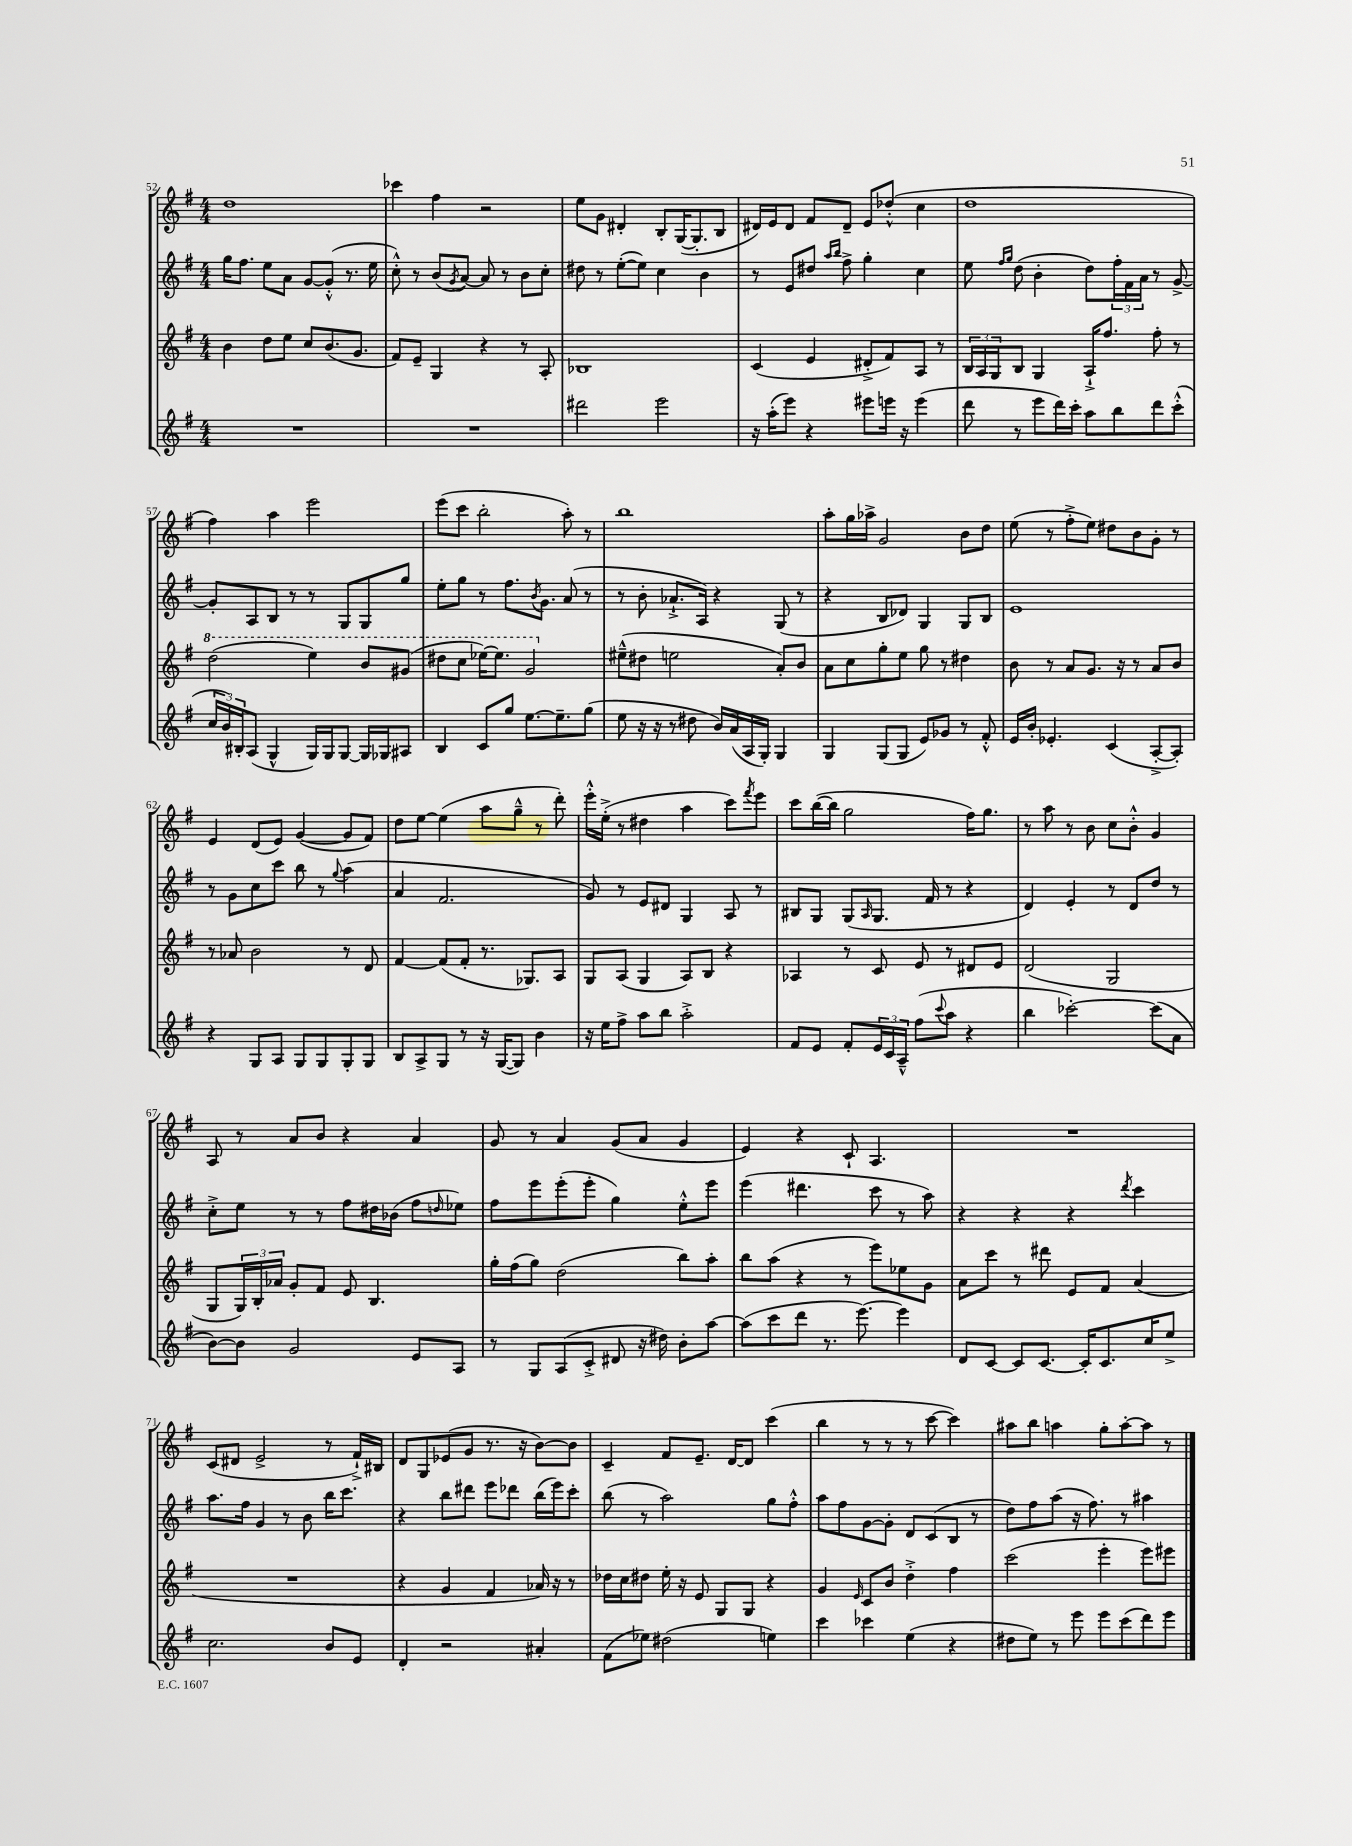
<<
\new StaffGroup <<
\new Staff = "s0" {
    \clef treble \key g \major \numericTimeSignature \time 4/4
    d''1 |
    ces'''4 fis''4 r2 |
    e''8 g'8 dis'4-. b8-. g16~( g8.-. b8 |
    dis'16) e'16 dis'8 fis'8 dis'8-- e'8 des''8-.-^( c''4 |
    d''1 |
    fis''4) a''4 e'''2 |
    e'''8( c'''8 b''2-. a''8-.) r8 |
    b''1 |
    a''8-. g''16 aes''16-> g'2 b'8 d''8 |
    e''8( r8 fis''8-.-> e''8) dis''8 b'8 g'8-. r8 |
    e'4 d'8( e'8) g'4~( g'8 fis'8) |
    d''8 e''8~ e''4( a''8 g''8---^ r8 d'''8-.) |
    e'''16-.-^ e''16-.->( r8 dis''4 a''4 c'''8) \acciaccatura { fis'''8 } e'''8 |
    c'''8 b''16~( b''16 g''2 fis''16) g''8. |
    r8 a''8 r8 b'8 c''8 b'8-.-^ g'4 |
    a8 r8 a'8 b'8 r4 a'4 |
    g'8 r8 a'4 g'8( a'8 g'4 |
    e'4) r4 c'8-! a4. |
    R1 |
    c'8( dis'8 e'2-> r8 fis'16-!->) bis16 |
    d'8 g8 ees'8( g'8 r8. r16 b'8~) b'8 |
    c'4-- fis'8 e'8.-- d'16~ d'8 c'''4( |
    b''4 r8 r8 r8 c'''8~ c'''4) |
    ais''8 b''8 a''4 g''8-. a''8~-. a''8 r8 \bar "|." |
}
\new Staff = "s1" {
    \clef treble \key g \major \numericTimeSignature \time 4/4
    g''16 fis''8. e''8 a'8 g'8~ g'8-.-^( r8. e''16 |
    c''8-.-^) r8 b'8( \acciaccatura { g'8 } a'8~) a'8 r8 b'8 c''8-. |
    dis''8 r8 e''8~-.( e''8) c''4 b'4 |
    r8 e'8 dis''8 \grace { a''16 b''16 } fis''8-> g''4-. c''4 |
    e''8 \grace { fis''16 g''16 } d''8( b'4-. d''8) \tuplet 3/2 { fis''16-. fis'16 a'16 } r8 g'8~-> |
    g'8-. a8 b8 r8 r8 g8 g8 g''8 |
    e''8-. g''8 r8 fis''8. \acciaccatura { b'8 } g'8. a'8( r8 |
    r8 b'8-. aes'8.-!-> a16) r4 g8( r8 |
    r4 b8 des'8) g4 g8 b8 |
    e'1 |
    r8 g'8 c''8 c'''8 b''8 r8 \appoggiatura { g''8 } a''4( |
    a'4 fis'2. |
    g'8) r8 e'8 dis'8 g4 a8 r8 |
    bis8 g8 g8( \grace { a16 } g8. fis'16 r8 r4 |
    d'4) e'4-. r8 d'8 d''8 r8 |
    c''8-.-> e''8 r8 r8 fis''8 dis''16 bes'16( fis''8 \grace { d''16 } ees''8) |
    fis''8 e'''8 e'''8-.( e'''8-. g''4) e''8-.-^ e'''8 |
    e'''4( dis'''4. c'''8 r8 a''8) |
    r4 r4 r4 \acciaccatura { d'''8 } c'''4 |
    a''8. fis''16 g'4 r8 b'8 b''16 c'''8. |
    r4 b''8 dis'''8 e'''8 des'''8 b''16( e'''16) c'''8-. |
    b''8( r8 a''2) g''8 fis''8-.-^ |
    a''8 fis''8 g'8~ g'8-. d'8 c'8( b8 r8 |
    d''8) fis''8 a''8( r16 fis''8.) r8 ais''4 \bar "|." |
}
\new Staff = "s2" {
    \clef treble \key g \major \numericTimeSignature \time 4/4
    b'4 d''8 e''8 c''8 b'8.( g'8. |
    fis'8) e'8-- g4 r4 r8 a8-. |
    bes1 |
    c'4( e'4 dis'8-.-> fis'8) a8 r8 |
    \tuplet 3/2 { b16 a16 g16 } b8 g4 a16-!-> fis''8. fis''8-. r8 |
    \ottava #1 d'''2( e'''4) b''8 gis''8( |
    dis'''8 c'''8 ees'''16~) ees'''8. g''2 \ottava #0 |
    eis''8---^( dis''8 e''2 a'8-.) b'8 |
    a'8 c''8 g''8-. e''8 g''8 r8 dis''4 |
    b'8 r8 a'8 g'8. r16 r8 a'8 b'8 |
    r8 aes'8 b'2 r8 d'8 |
    fis'4~ fis'8( fis'8-. r8. ges8.) a8 |
    g8 a8( g4 a8) b8 r4 |
    aes4 r8 c'8 e'8 r8 dis'8 e'8 |
    d'2( g2 |
    g8 \tuplet 3/2 { g16) b16-. aes'16 } g'8-. fis'8 e'8 b4. |
    g''16-. fis''16( g''8) d''2( b''8) a''8-. |
    b''8 a''8( r4 r8 e'''8) ees''8 g'8 |
    a'8 c'''8 r8 dis'''8 e'8 fis'8 a'4( |
    R1 |
    r4 g'4 fis'4 aes'16) r16 r8 |
    des''16 c''16 dis''8 e''16-. r16 e'8 g8 g8 r4 |
    g'4 \grace { e'16 } c'8 b'8 d''4-.-> fis''4 |
    c'''2( e'''4-. e'''8) eis'''8 \bar "|." |
}
\new Staff = "s3" {
    \clef treble \key g \major \numericTimeSignature \time 4/4
    R1 |
    R1 |
    dis'''2 e'''2 |
    r16 a''16-.( e'''8) r4 eis'''8 e'''16 r16 e'''4( |
    d'''8 r8 e'''8 d'''16) c'''16-. a''8 b''8 d'''8 c'''8-.-^( |
    \tuplet 3/2 { c''16 b'16) bis16-. } a8( g4-^ g16) g16 g8~ g16 ges16 ais8 |
    b4 c'8 g''8 e''8.~ e''8.-- g''8( |
    e''8 r16 r16 r8 dis''8 b'16) a'16( a16 g16-.) g4 |
    g4 g8( g8 e'8) ges'8 r8 fis'8-.-^ |
    e'16 b'16-. ees'4.-. c'4( a8~-.-> a8-.) |
    r4 g8 a8 g8 g8 g8-. g8 |
    b8 a8-> g8 r8 r16 g16~( g8) b'4 |
    r16 e''16 fis''8-> a''8 b''8 a''2-.-> |
    fis'8 e'8 fis'8-. \tuplet 3/2 { e'16 c'16 a16---^ } fis''8( \appoggiatura { c'''8 } a''8 r4 |
    b''4 ces'''2~-.) ces'''8( a'8 |
    b'8~) b'8 g'2 e'8 a8 |
    r8 g8 a8( c'8-.-> dis'8 r16 dis''16) b'8-. a''8~ |
    a''8( c'''8 d'''8 r8. e'''8.~) e'''4 |
    d'8 c'8~ c'8 c'8.~ c'16-. c'8. c''16 e''8-> |
    c''2. b'8 e'8 |
    d'4-. r2 ais'4-. |
    fis'8( ees''8) dis''2( e''4) |
    c'''4 ces'''4 e''4( r4 |
    dis''8 e''8) r8 e'''8 e'''8 c'''8( d'''8) e'''8 \bar "|." |
}
>>
>>
\layout { \context { \Score currentBarNumber = #52 } }
